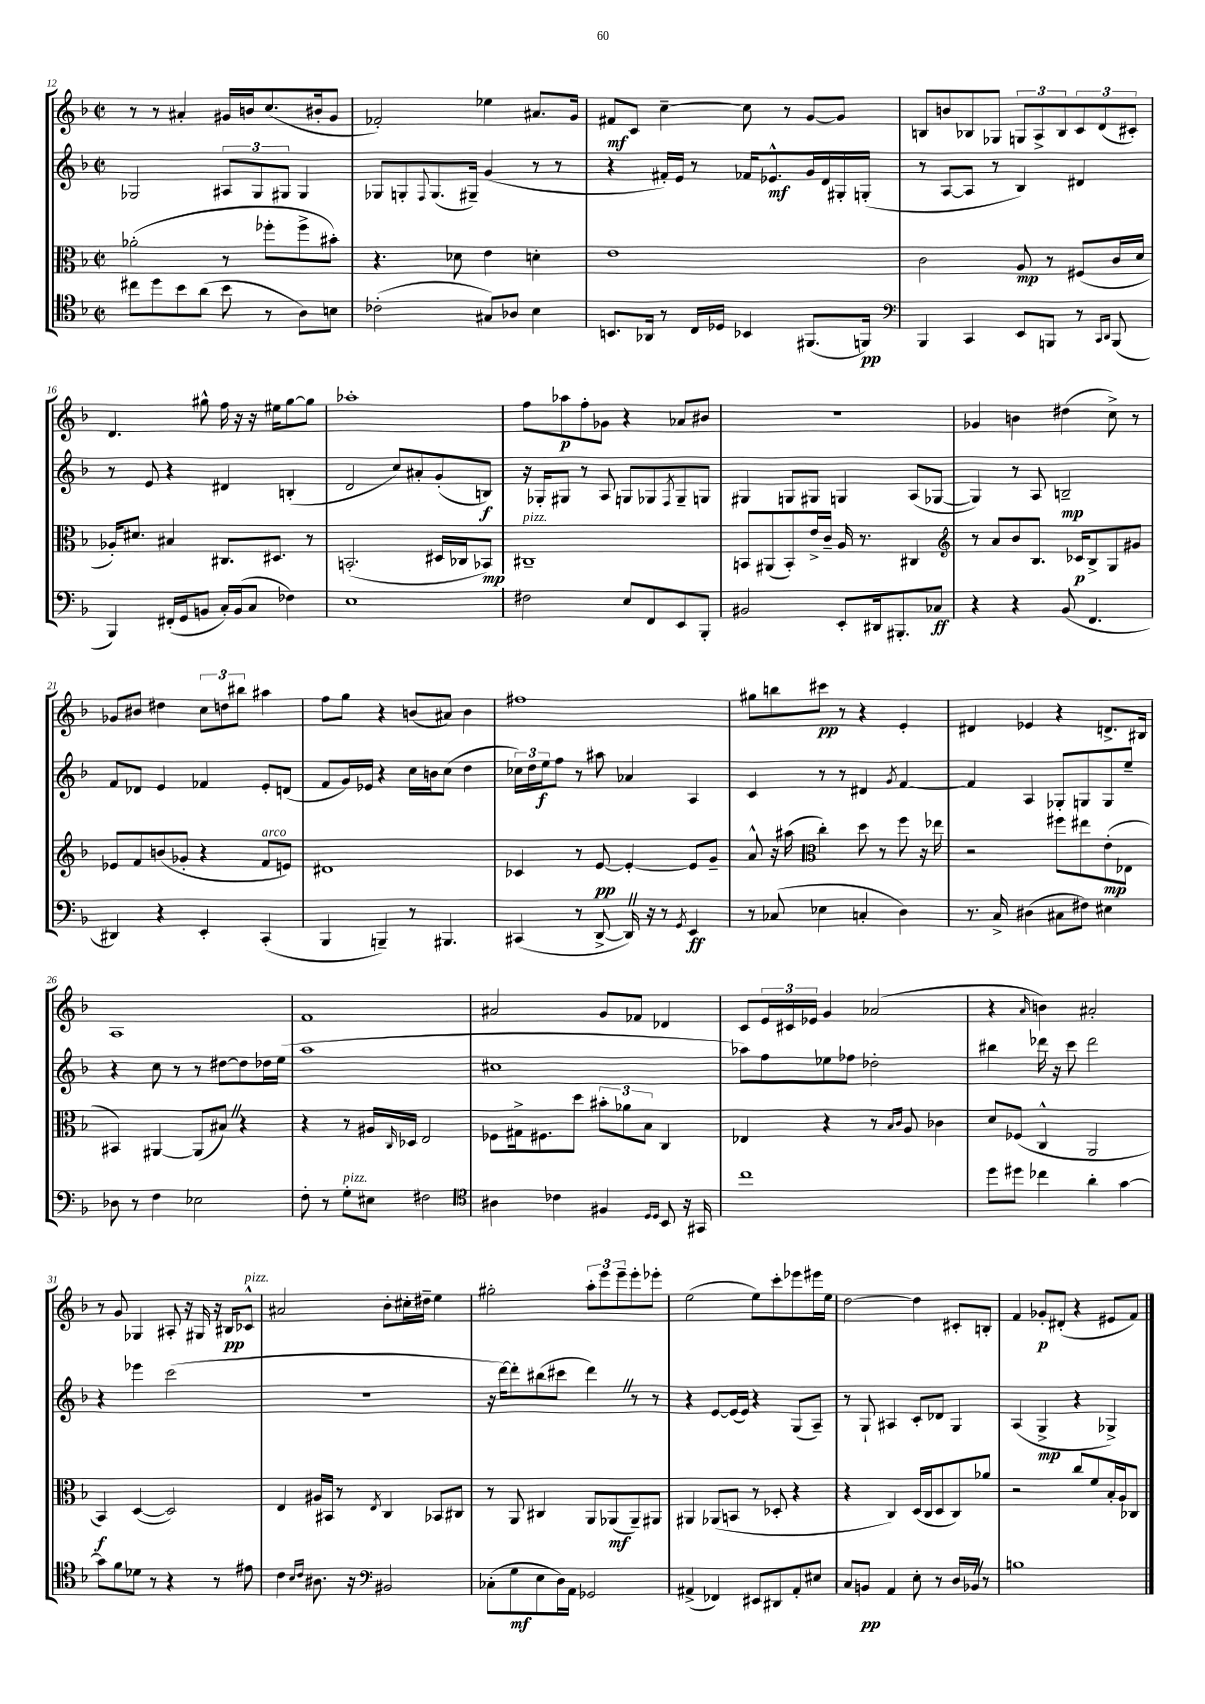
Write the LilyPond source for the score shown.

<<
\new StaffGroup <<
\new Staff = "s0" {
    \clef treble \key f \major \defaultTimeSignature \time 2/2
    r8 r8 ais'4-. gis'16 b'16 c''8.( bis'16-. gis'8 |
    fes'2-.) ees''4 ais'8. g'16 |
    fis'8\mf c'8 c''4~-- c''8 r8 g'8~ g'8 |
    b8 b'8 bes8 ges8 \tuplet 3/2 { g8 a8-> bes8 } \tuplet 3/2 { c'8 d'8( cis'8-.) } |
    d'4. gis''8-^ f''16 r16 r16 eis''16 gis''8~ gis''8 |
    aes''1-. |
    f''8 aes''8\p f''8-. ges'8 r4 aes'8 bis'8 |
    R1 |
    ges'4 b'4 dis''4( c''8->) r8 |
    ges'8 bis'8 dis''4 \tuplet 3/2 { c''8 d''8 bis''8 } ais''4 |
    f''8 g''8 r4 b'8( ais'8) b'4 |
    fis''1 |
    gis''8 b''8 cis'''8\pp r8 r4 e'4-. |
    dis'4 ees'4 r4 d'8.-> bis16 |
    a1 |
    f'1 |
    ais'2 g'8 fes'8 des'4 |
    c'8 \tuplet 3/2 { e'16 cis'16 ees'16 } g'4 aes'2( |
    r4 \grace { a'16 } b'4) ais'2-. |
    r8 g'8 ges4 ais8-. r16 gis16 r16 bis16\pp ces'8-^^\markup { \italic "pizz." } |
    ais'2 bes'8-. cis''16-. dis''16-- e''4 |
    gis''2-. \tuplet 3/2 { a''8-. e'''8 e'''8-- } e'''8-. ees'''8-. |
    e''2( e''8) c'''8-. ees'''8 eis'''16 e''16 |
    d''2~ d''4 cis'8-. b8-. |
    f'4 ges'8-.\p dis'8-.( r4 eis'8 f'8) \bar "|." |
}
\new Staff = "s1" {
    \clef treble \key f \major \defaultTimeSignature \time 2/2
    ges2 \tuplet 3/2 { ais8 ges8 gis8 } gis4 |
    ges8 g8-. \appoggiatura { f8 } g8.( gis16--) g'4( r8 r8 |
    r4 fis'16-.) e'16 r8 fes'16 ees'8.-^\mf g'16 d'16 gis16-. g16-.( |
    r8 a8~ a8 r8 bes4) dis'4 |
    r8 e'8 r4 dis'4 b4-.( |
    d'2 c''8) ais'8-. g'8-.( b8\f) |
    r16 ges16-. gis8 r8 a8 g8 ges8 \acciaccatura { f8 } ges8-- g8 |
    gis4 g8 gis8 g4 a8( ges8~ |
    ges4) r8 a8 b2--\mp |
    f'8 des'8 e'4 fes'4 e'8-. d'8( |
    f'8 g'16) ees'16 r4 c''16 b'16 c''8( d''4 |
    \tuplet 3/2 { ces''16) d''16 e''16\f } f''8 r8 ais''8 aes'4 a4 |
    c'4 r8 r8 dis'4 \acciaccatura { g'8 } f'4~ |
    f'4 a4 ges8-. g8 g8 e''8-- |
    r4 c''8 r8 r8 dis''8~ dis''8 des''16 e''16( |
    a''1 |
    cis''1 |
    aes''8) f''8 ees''8 fes''8 des''2-. |
    bis''4 des'''16 r16 c'''8 des'''2 |
    r4 ees'''4 c'''2( |
    R1 |
    r16 d'''16~) d'''8-. bis''8( cis'''8 d'''4) \once \override BreathingSign.text = \markup { \musicglyph "scripts.caesura.straight" } \breathe r8 r8 |
    r4 e'8~ e'16( e'16) r4 g8( a8--) |
    r8 g8-! ais4 c'8-. des'8 g4 |
    a4( g4->\mp r4 ges4->) \bar "|." |
}
\new Staff = "s2" {
    \clef alto \key f \major \defaultTimeSignature \time 2/2
    aes'2-.( r8 fes''8-. fes''8-> bis'8-.) |
    r4. des'8 e'4 d'4-. |
    e'1 |
    c'2 a8\mp r8 fis8( c'16 d'16 |
    aes16-.) dis'8. bis4 cis8. dis8. r8 |
    b,2.-.( dis16 ces16 bes,8\mp) |
    cis1--^\markup { \italic "pizz." } |
    b,8 ais,8( b,8-.) e'16-> c'16-- a16 r8. cis4 |
    \clef treble r8 a'8 bes'8 bes8. ces'16\p bes8-> g8 gis'8 |
    ees'8 f'8 b'8( ges'8-. r4 f'8^\markup { \italic "arco" } e'8) |
    dis'1 |
    ces'4 r8 e'8~\pp e'4~-. e'8 g'8-- |
    a'8-^ r16 ais''16( \clef alto c''4-.) d''8 r8 f''8 r16 ees''16 |
    r2 fis''8 eis''8 e'8-.\mp( ees8 |
    bis,4) ais,4~ ais,8( bis8) \once \override BreathingSign.text = \markup { \musicglyph "scripts.caesura.straight" } \breathe r4 |
    r4 r8 ais16 \grace { c16 } des16 e2 |
    fes8 gis16-> fis8. d''8 \tuplet 3/2 { bis'8-. aes'8 bes8 } c4 |
    ees4 r4 r8 \grace { bes16 c'16 } a8 ces'4 |
    d'8 fes8( c4-^ a,2 |
    bes,4\f) d4~( d2) |
    e4 ais16 bis,16 r8 \acciaccatura { e8 } c4 bes,8 cis8 |
    r8 a,8 cis4 a,8 aes,8\mf( aes,8--) ais,8 |
    ais,4 aes,8( b,8 r8 des8-. r4 |
    r4 c4) d16( c16 d8 c8) aes'8 |
    r2 c''8 f'8 bes16-. a16 ces8 \bar "|." |
}
\new Staff = "s3" {
    \clef tenor \key f \major \defaultTimeSignature \time 2/2
    cis''8 d''8 bes'8 a'8( bes'8 r8 a8) b8 |
    ces'2-.( gis8) aes8 bes4 |
    b,8. aes,16 r8 c16 des16 bes,4 fis,8.( f,16\pp) |
    \clef bass bes,,4 c,4 e,8 b,,8 r8 \grace { c,16 d,16 } b,,8( |
    bes,,4) fis,16-.( g,16 b,8 c16-.) b,16( c8 fes4) |
    e1 |
    fis2 e8 f,8 e,8 bes,,8-. |
    bis,2 e,8-. dis,16 bis,,8.-. ces8\ff |
    r4 r4 bes,8( f,4. |
    dis,4) r4 e,4-. c,4-.( |
    bes,,4 b,,4--) r8 bis,,4. |
    cis,4( r8 d,8~-> d,16) \once \override BreathingSign.text = \markup { \musicglyph "scripts.caesura.straight" } \breathe r16 r8 \acciaccatura { g,8 } e,4\ff |
    r8 ces8( ees4 c4-. d4) |
    r8. c16-> dis4( cis8 fis8) eis4 |
    des8 r8 f4 ees2 |
    f8-. r8 g8-.^\markup { \italic "pizz." } eis8 fis2 |
    \clef tenor ais4 ces'4 fis4 \grace { d16 d16 } bes,8 r16 gis,16 |
    c''1 |
    d''8 dis''8 ces''4 a'4-. g'4~ |
    g'8 f'8 des'8 r8 r4 r8 eis'8 |
    c'4 \grace { bes16 c'16 } ais8. r16 \clef bass bis,2 |
    ces8-.( g8\mf e8 d16) a,16 ges,2 |
    ais,4->( fes,4) eis,8 dis,8 ais,8-. eis8 |
    c8 b,8\pp a,4 e8-. r8 d16 bes,16 \once \override BreathingSign.text = \markup { \musicglyph "scripts.caesura.straight" } \breathe r8 |
    b1 \bar "|." |
}
>>
>>
\layout { \context { \Score currentBarNumber = #12 } }
